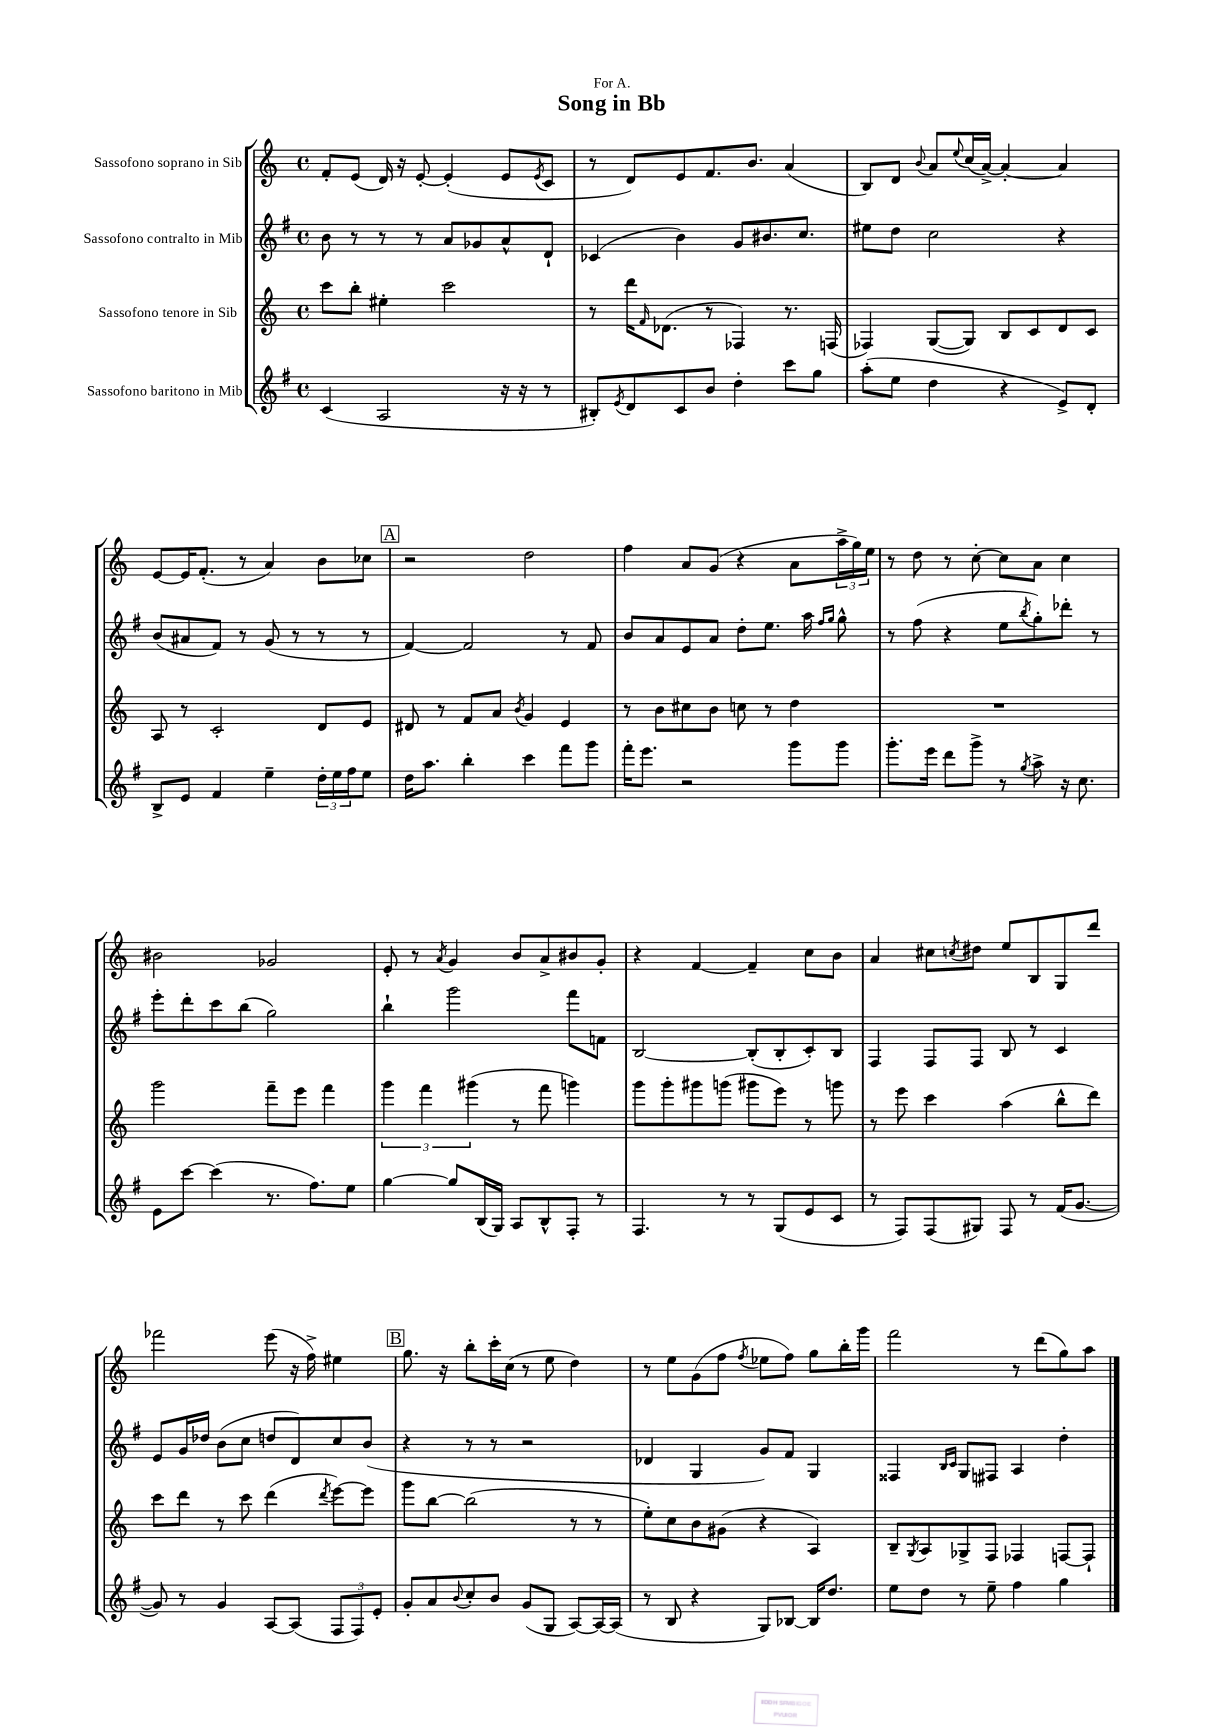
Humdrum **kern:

**kern	**kern	**kern	**kern
*staff4	*staff3	*staff2	*staff1
*clefG2	*clefG2	*clefG2	*clefG2
*k[f#]	*k[]	*k[f#]	*k[]
*M4/4	*M4/4	*M4/4	*M4/4
*met(c)	*met(c)	*met(c)	*met(c)
(4c	8ccc	8b	8f'
.	8bb'	8r	(8e
2A	4ee#'	8r	16d)
.	.	.	16r
.	.	8r	[8e'
.	2ccc	8a	(4e']
.	.	8g-	.
16r	.	8a^^	8e
16r	.	.	.
.	.	.	8qe
8r	.	8d`	8c
=	=	=	=
8B#')	8r	(4c-	8r
8qe	.	.	.
8d	16ddd	.	8d)
.	16qqf	.	.
.	(8.d-	.	.
8c	.	4b)	8e
8b	8r	.	8.f
4dd'	4F-)	8g	.
.	.	.	8.b
.	.	8.b#	.
8ccc	8.r	.	(4a
.	.	8.cc	.
8gg	.	.	.
.	(16F	.	.
=	=	=	=
(8aa'	4F-)	8ee#	8B)
8ee	.	8dd	8d
.	.	.	8qqb
4dd	([8G	2cc	8a
.	.	.	8qqee
.	8G])	.	(16cc
.	.	.	[16a^)
4r	8B	.	4a'_
.	8c	.	.
8e^)	8d	4r	4a]
8d'	8c	.	.
=	=	=	=
8B^	8A	(8b	[8e
8e	8r	8a#	16e]
.	.	.	(8.f'
4f#	2c'	8f#)	.
.	.	8r	8r
4ee~	.	(8g	4a)
.	.	8r	.
24dd'	8d	8r	8b
24ee	.	.	.
24ff#	.	.	.
8ee	8e	8r	8cc-
=	=	=	=
16dd	8d#	[4f#)	2r
8.aa	.	.	.
.	8r	.	.
4bb'	8f	2f#]	.
.	8a	.	.
.	8qb	.	.
4ccc	4g	.	2dd
8fff#	4e	8r	.
8ggg	.	8f#	.
=	=	=	=
16fff#'	8r	8b	4ff
8.eee	.	.	.
.	8b	8a	.
2r	8cc#	8e	8a
.	8b	8a	(8g
.	8cc	8dd'	4r
.	8r	8.ee	.
8ggg	4dd	.	8a
.	.	16aa	.
.	.	16qqff#	.
.	.	16qqgg	.
8ggg	.	8gg^^	24aa^
.	.	.	24gg)
.	.	.	24ee
=	=	=	=
8.ggg'	1r	8r	8r
.	.	(8ff#	8dd
16eee	.	.	.
8ddd	.	4r	8r
8ggg^	.	.	[8cc'
8r	.	8ee	8cc]
8qgg	.	8qbb	.
8aa^	.	8gg')	8a
16r	.	8ddd-'	4cc
8.cc	.	.	.
.	.	8r	.
=	=	=	=
8e	2ggg	8eee'	2b#
[8ccc	.	8ddd'	.
(4ccc]	.	8ccc	.
.	.	(8bb	.
8.r	8fff~	2gg)	2g-
.	8eee	.	.
8.ff#)	.	.	.
.	4fff	.	.
8ee	.	.	.
=	=	=	=
[4gg	6ggg	4bb`	8e'
.	.	.	8r
.	6fff	.	.
.	.	.	8qa
8gg]	.	2ggg	4g
.	(6ggg#	.	.
(16B	.	.	.
16G)	.	.	.
8A	8r	.	8b
8B^^	8fff	.	8a^
8F#'	4ggg)	8fff#	8b#
8r	.	8f	8g'
=	=	=	=
4.F#	8ggg	[2B	4r
.	8ggg'	.	.
.	8ggg#	.	[4f
8r	(8ggg	.	.
8r	8ggg#	(8B']	4f~]
(8G	8eee)	8B'	.
8e	8r	8c')	8cc
8c	8ggg	8B	8b
=	=	=	=
8r	8r	4F#	4a
8F#)	8eee	.	.
(8F#	4ccc	8F#	8cc#
.	.	.	8qcc
8G#)	.	8F#	8dd#
8F#	(4aa	8B	8ee
8r	.	8r	8B
(16f#	8bb^^	4c	8G
[8.g	.	.	.
.	8ddd)	.	8ddd
=	=	=	=
8g])	8ccc	8e	2fff-
8r	8ddd	16g	.
.	.	16dd-	.
4g	8r	(8b	.
.	8ccc	8cc	.
[8A	(4ddd	8dd	(8eee
(8A]	.	8d)	16r
.	.	.	16ff^)
.	8qddd	.	.
12F#	[8eee)	8cc	4ee#
12F#)	.	.	.
.	8eee]	(8b	.
12e'	.	.	.
=	=	=	=
8g'	8ggg	4r	8.gg
8a	[8bb	.	.
.	.	.	16r
8qqb	.	.	.
8cc'	(2bb]	8r	8bb'
8b	.	8r	16ccc'
.	.	.	(16cc
(8g	.	2r	8r
8G	.	.	8ee
[8A)	8r	.	4dd)
16A_	8r	.	.
(16A]	.	.	.
=	=	=	=
8r	8ee')	4d-	8r
8B	8cc	.	8ee
4r	8b	4G	(8g
.	(8g#	.	8ff
.	.	.	8qff
8G)	4r	8g)	8ee-
[8B-	.	8f#	8ff)
16B-]	4A)	4G	8gg
8.dd	.	.	.
.	.	.	16bb'
.	.	.	16ggg
=	=	=	=
8ee	8B~	4F##	2fff
.	8qG	.	.
8dd	8A	.	.
.	.	16qqB	.
.	.	16qqc	.
8r	8G-^	8G	.
8ee~	8F	8F#	.
4ff#	4F-	4A	8r
.	.	.	(8ddd
4gg	[8F	4dd'	8gg)
.	8F`]	.	8aa
==	==	==	==
*-	*-	*-	*-
